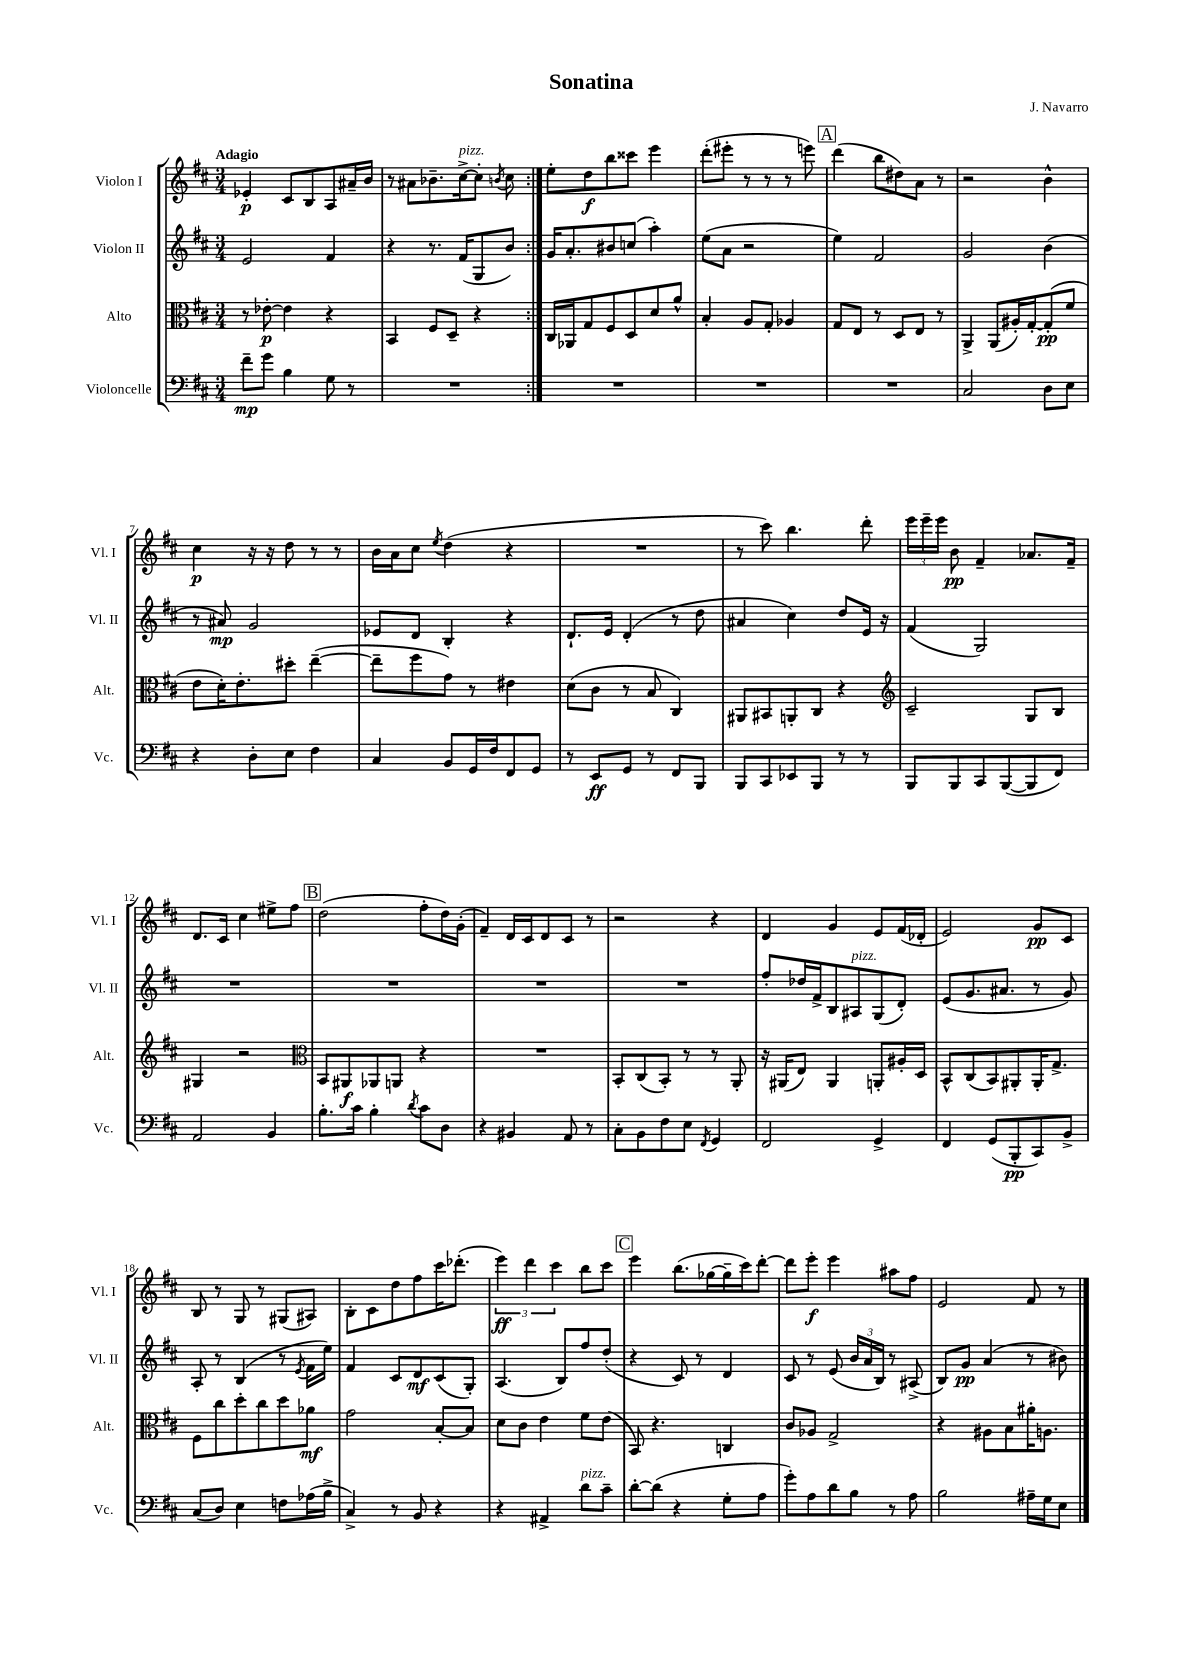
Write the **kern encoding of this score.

**kern	**dynam	**kern	**dynam	**kern	**dynam	**kern	**dynam
*part4	*part4	*part3	*part3	*part2	*part2	*part1	*part1
*staff4	*staff4	*staff3	*staff3	*staff2	*staff2	*staff1	*staff1
*I"Violoncelle	*	*I"Alto	*	*I"Violon II	*	*I"Violon I	*
*I'Vc.	*	*I'Alt.	*	*I'Vl. II	*	*I'Vl. I	*
*clefF4	*	*clefC3	*	*clefG2	*	*clefG2	*
*k[f#c#]	*	*k[f#c#]	*	*k[f#c#]	*	*k[f#c#]	*
*M3/4	*	*M3/4	*	*M3/4	*	*M3/4	*
=1	=1	=1	=1	=1	=1	=1	=1
!	!	!	!	!	!	!LO:TX:a:B:t=Adagio	!
8f#~\L	mp	8r	.	2e/	.	4e-X'/	p
8g\J	.	[8e-X'\	p	.	.	.	.
4B\	.	4e-\]	.	.	.	8c#/L	.
.	.	.	.	.	.	8B/	.
8G\	.	4r	.	4f#/	.	8A/	.
8r	.	.	.	.	.	16a#X~/L	.
.	.	.	.	.	.	16b/JJ	.
=2	=2	=2	=2	=2	=2	=2	=2
2.r	.	4BB/	.	4r	.	8r	.
.	.	.	.	.	.	8a#X\L	.
.	.	8F#/L	.	8.r	.	8.b-X~\	.
.	.	8D~/J	.	.	.	.	.
!	!	!	!	!	!	!LO:TX:a:i:t=pizz.	!
.	.	.	.	(16f#/KL	.	[16cc#^\k	.
.	.	4r	.	8G/	.	8cc#'\J]	.
.	.	.	.	.	.	8qbn/	.
.	.	.	.	8b/J)	.	8cc#\	.
=3:|!	=3:|!	=3:|!	=3:|!	=3:|!	=3:|!	=3:|!	=3:|!
2.r	.	16C#/LL	.	16g/KL	.	8ee'\L	.
.	.	16AA-X/J	.	8.a'/	.	.	.
.	.	8G/	.	.	.	8dd\	f
.	.	8F#/	.	8b#X/	.	8bb\	.
.	.	8D/	.	(8ccn/J	.	8ccc##X\J	.
.	.	8d/	.	4aa'\)	.	4eee\	.
.	.	8a^^/J	.	.	.	.	.
=4	=4	=4	=4	=4	=4	=4	=4
2.r	.	4B'/	.	(8ee\L	.	(8ddd'\L	.
.	.	.	.	8a\J	.	8eee#X'\J	.
.	.	8A/L	.	2r	.	8r	.
.	.	8G'/J	.	.	.	8r	.
.	.	4A-X/	.	.	.	8r	.
.	.	.	.	.	.	8eeen\)	.
!!LO:REH:place=s1:t=A
=5	=5	=5	=5	=5	=5	=5	=5
2.r	.	8G/L	.	4ee\)	.	(4ddd\	.
.	.	8E/J	.	.	.	.	.
.	.	8r	.	2f#/	.	8bb\L	.
.	.	8D/L	.	.	.	8dd#X\)	.
.	.	8E/J	.	.	.	8a\J	.
.	.	8r	.	.	.	8r	.
=6	=6	=6	=6	=6	=6	=6	=6
2C#/	.	4AA^/	.	2g/	.	2r	.
.	.	(8AA/L	.	.	.	.	.
.	.	16A#X'/L)	.	.	.	.	.
.	.	[16G'/J	.	.	.	.	.
8D\L	.	(8G'/]	pp	(4b\	.	4b^^\	.
8E\J	.	8f#/J	.	.	.	.	.
!!LO:LB:g=z
=7	=7	=7	=7	=7	=7	=7	=7
4r	.	8e\L	.	8r	.	4cc#\	p
.	.	16d'\K)	.	8a#X/)	mp	.	.
.	.	8.e'\	.	.	.	.	.
8D'\L	.	.	.	2g/	.	16r	.
.	.	.	.	.	.	16r	.
8E\J	.	8dd#X'\J	.	.	.	8dd\	.
4F#\	.	([4ee~\	.	.	.	8r	.
.	.	.	.	.	.	8r	.
=8	=8	=8	=8	=8	=8	=8	=8
4C#/	.	8ee~\L]	.	8e-X/L	.	16b\LL	.
.	.	.	.	.	.	16a\J	.
.	.	8ff#\	.	8d/J	.	8cc#\J	.
.	.	.	.	.	.	8qee/	.
8BB/L	.	8g\J)	.	4B'/	.	(4dd\	.
16GG/L	.	8r	.	.	.	.	.
16F#/J	.	.	.	.	.	.	.
8FF#/	.	4e#X\	.	4r	.	4r	.
8GG/J	.	.	.	.	.	.	.
=9	=9	=9	=9	=9	=9	=9	=9
8r	.	(8d\L	.	8.d`/L	.	2.r	.
8EE/L	ff	8c#\J	.	.	.	.	.
.	.	.	.	16e/Jk	.	.	.
8GG/J	.	8r	.	(4d'/	.	.	.
8r	.	8B/	.	.	.	.	.
8FF#/L	.	4C#/)	.	8r	.	.	.
8BBB/J	.	.	.	8dd\	.	.	.
=10	=10	=10	=10	=10	=10	=10	=10
8BBB/L	.	8AA#X/L	.	4a#X/	.	8r	.
8CC#/	.	8BB#X/	.	.	.	8ccc#\)	.
8EE-X/	.	8AAn'/	.	4cc#\)	.	4.bb\	.
8BBB/J	.	8C#/J	.	.	.	.	.
8r	.	4r	.	8dd/L	.	.	.
8r	.	.	.	16e/Jk	.	8ddd'\	.
.	.	.	.	16r	.	.	.
=11	=11	=11	=11	=11	=11	=11	=11
*	*	*clefG2	*	*	*	*	*
8BBB/L	.	2c#~/	.	(4f#/	.	24eee\LL	.
.	.	.	.	.	.	24eee~\	.
.	.	.	.	.	.	24eee\JJ	.
8BBB/	.	.	.	.	.	8b\	pp
8CC#/	.	.	.	2G/)	.	4f#~/	.
([8BBB/	.	.	.	.	.	.	.
8BBB/]	.	8G/L	.	.	.	8.a-X/L	.
8FF#/J)	.	8B/J	.	.	.	.	.
.	.	.	.	.	.	16f#~/Jk	.
!!LO:LB:g=z
=12	=12	=12	=12	=12	=12	=12	=12
2AA/	.	4G#X/	.	2.r	.	8.d/L	.
.	.	.	.	.	.	16c#/Jk	.
.	.	2r	.	.	.	4cc#\	.
4BB/	.	.	.	.	.	8ee#X^\L	.
.	.	.	.	.	.	8ff#\J	.
!!LO:REH:place=s1:t=B
=13	=13	=13	=13	=13	=13	=13	=13
*	*	*clefC3	*	*	*	*	*
8.B'\L	.	8BB/L	.	2.r	.	(2dd\	.
.	.	8AA#X/	f	.	.	.	.
16c#\Jk	.	.	.	.	.	.	.
4B'\	.	8AA-X/	.	.	.	.	.
.	.	8AAn/J	.	.	.	.	.
8qd/	.	.	.	.	.	.	.
8c#\L	.	4r	.	.	.	8ff#'\L	.
8D\J	.	.	.	.	.	16dd\L)	.
.	.	.	.	.	.	(16g'\JJ	.
=14	=14	=14	=14	=14	=14	=14	=14
4r	.	2.r	.	2.r	.	4f#~/)	.
4BB#X/	.	.	.	.	.	16d/LL	.
.	.	.	.	.	.	16c#/J	.
.	.	.	.	.	.	8d/	.
8AA/	.	.	.	.	.	8c#/J	.
8r	.	.	.	.	.	8r	.
=15	=15	=15	=15	=15	=15	=15	=15
8C#'\L	.	8BB'/L	.	2.r	.	2r	.
8BB\	.	(8C#/	.	.	.	.	.
8F#\	.	8BB'/J)	.	.	.	.	.
8E\J	.	8r	.	.	.	.	.
8qFF#/	.	.	.	.	.	.	.
4GG/	.	8r	.	.	.	4r	.
.	.	8AA'/	.	.	.	.	.
=16	=16	=16	=16	=16	=16	=16	=16
2FF#/	.	16r	.	8ff#'/L	.	4d/	.
.	.	(16AA#X/KL	.	.	.	.	.
.	.	8E/J)	.	16dd-X/L	.	.	.
.	.	.	.	16f#^/J	.	.	.
.	.	4AA#/	.	8B/	.	4g/	.
!	!	!	!	!LO:TX:a:i:t=pizz.	!	!	!
.	.	.	.	8A#X/	.	.	.
4GG^/	.	8AAn'/L	.	(8G/	.	8e/L	.
.	.	16A#X'/L	.	8d'/J)	.	(16f#/L	.
.	.	16D/JJ	.	.	.	16d-X'/JJ	.
=17	=17	=17	=17	=17	=17	=17	=17
4FF#/	.	8BB^^/L	.	(8e/L	.	2e/)	.
.	.	(8C#/	.	8.g/	.	.	.
(8GG/L	.	8BB/)	.	.	.	.	.
.	.	.	.	8.a#X/J	.	.	.
8BBB'/	pp	8AA#X'/	.	.	.	.	.
8CC#/)	.	16AA#'/K	.	8r	.	8g/L	pp
.	.	8.G^/J	.	.	.	.	.
8BB^/J	.	.	.	8g/)	.	8c#/J	.
!!LO:LB:g=z
=18	=18	=18	=18	=18	=18	=18	=18
(8C#/L	.	8F#\L	.	8A'/	.	8B/	.
8D/J)	.	8cc#\	.	8r	.	8r	.
4E\	.	8dd'\	.	(4B/	.	8G/	.
.	.	8cc#\	.	.	.	8r	.
8Fn\L	.	8dd\	.	8r	.	(8G#X/L	.
.	.	.	.	8qe/	.	.	.
(16A-X\L	.	8a-X\J	mf	16f#\LL	.	8A#X/J)	.
16B^\JJ	.	.	.	16ee\JJ)	.	.	.
=19	=19	=19	=19	=19	=19	=19	=19
4C#^/)	.	2g\	.	4f#/	.	8B'\L	.
.	.	.	.	.	.	8c#\	.
8r	.	.	.	8c#/L	.	8dd\	.
8BB/	.	.	.	8d/	mf	8ff#\	.
4r	.	[8B'/L	.	(8c#/	.	16ccc#\K	.
.	.	.	.	.	.	(8.ddd-X'\J	.
.	.	8B/J]	.	8G'/J)	.	.	.
=20	=20	=20	=20	=20	=20	=20	=20
4r	.	8d\L	.	(4.A/	.	6eee\)	ff
.	.	8c#\J	.	.	.	.	.
.	.	.	.	.	.	6ddd\	.
4AA#X^/	.	4e\	.	.	.	.	.
.	.	.	.	.	.	6ccc#\	.
.	.	.	.	8B/L)	.	.	.
!LO:TX:a:i:t=pizz.	!	!	!	!	!	!	!
8d\L	.	8f#\L	.	8ff#/	.	8bb\L	.
8c#~\J	.	(8e\J	.	(8dd'/J	.	8ccc#\J	.
!!LO:REH:place=s1:t=C
=21	=21	=21	=21	=21	=21	=21	=21
[8d'\L	.	8BB/)	.	4r	.	4eee\	.
(8d\J]	.	4.r	.	.	.	.	.
4r	.	.	.	8c#/)	.	(8.bb\L	.
.	.	.	.	8r	.	.	.
.	.	.	.	.	.	[16gg-X\L	.
8G'\L	.	4Cn/	.	4d/	.	16gg-~\]	.
.	.	.	.	.	.	16ccc#\J)	.
8A\J	.	.	.	.	.	[8ddd'\J	.
=22	=22	=22	=22	=22	=22	=22	=22
8g'\L)	.	8c#/L	.	8c#/	.	8ddd\L]	.
8A\	.	8A-X/J	.	8r	.	8eee'\J	f
8d\	.	2G^/	.	(8e/	.	4eee\	.
8B\J	.	.	.	24b/LL	.	.	.
.	.	.	.	24a/	.	.	.
.	.	.	.	24B/JJ)	.	.	.
8r	.	.	.	8r	.	8aa#X\L	.
8A\	.	.	.	(8A#X^/	.	8ff#\J	.
=23	=23	=23	=23	=23	=23	=23	=23
2B\	.	4r	.	8B/L)	.	2e/	.
.	.	.	.	8g/J	pp	.	.
.	.	8A#X\L	.	(4a/	.	.	.
.	.	8B\	.	.	.	.	.
16A#X~\LL	.	16a#X'\K	.	8r	.	8f#/	.
16G\J	.	8.An\J	.	.	.	.	.
8E\J	.	.	.	8b#X\)	.	8r	.
==	==	==	==	==	==	==	==
*-	*-	*-	*-	*-	*-	*-	*-
